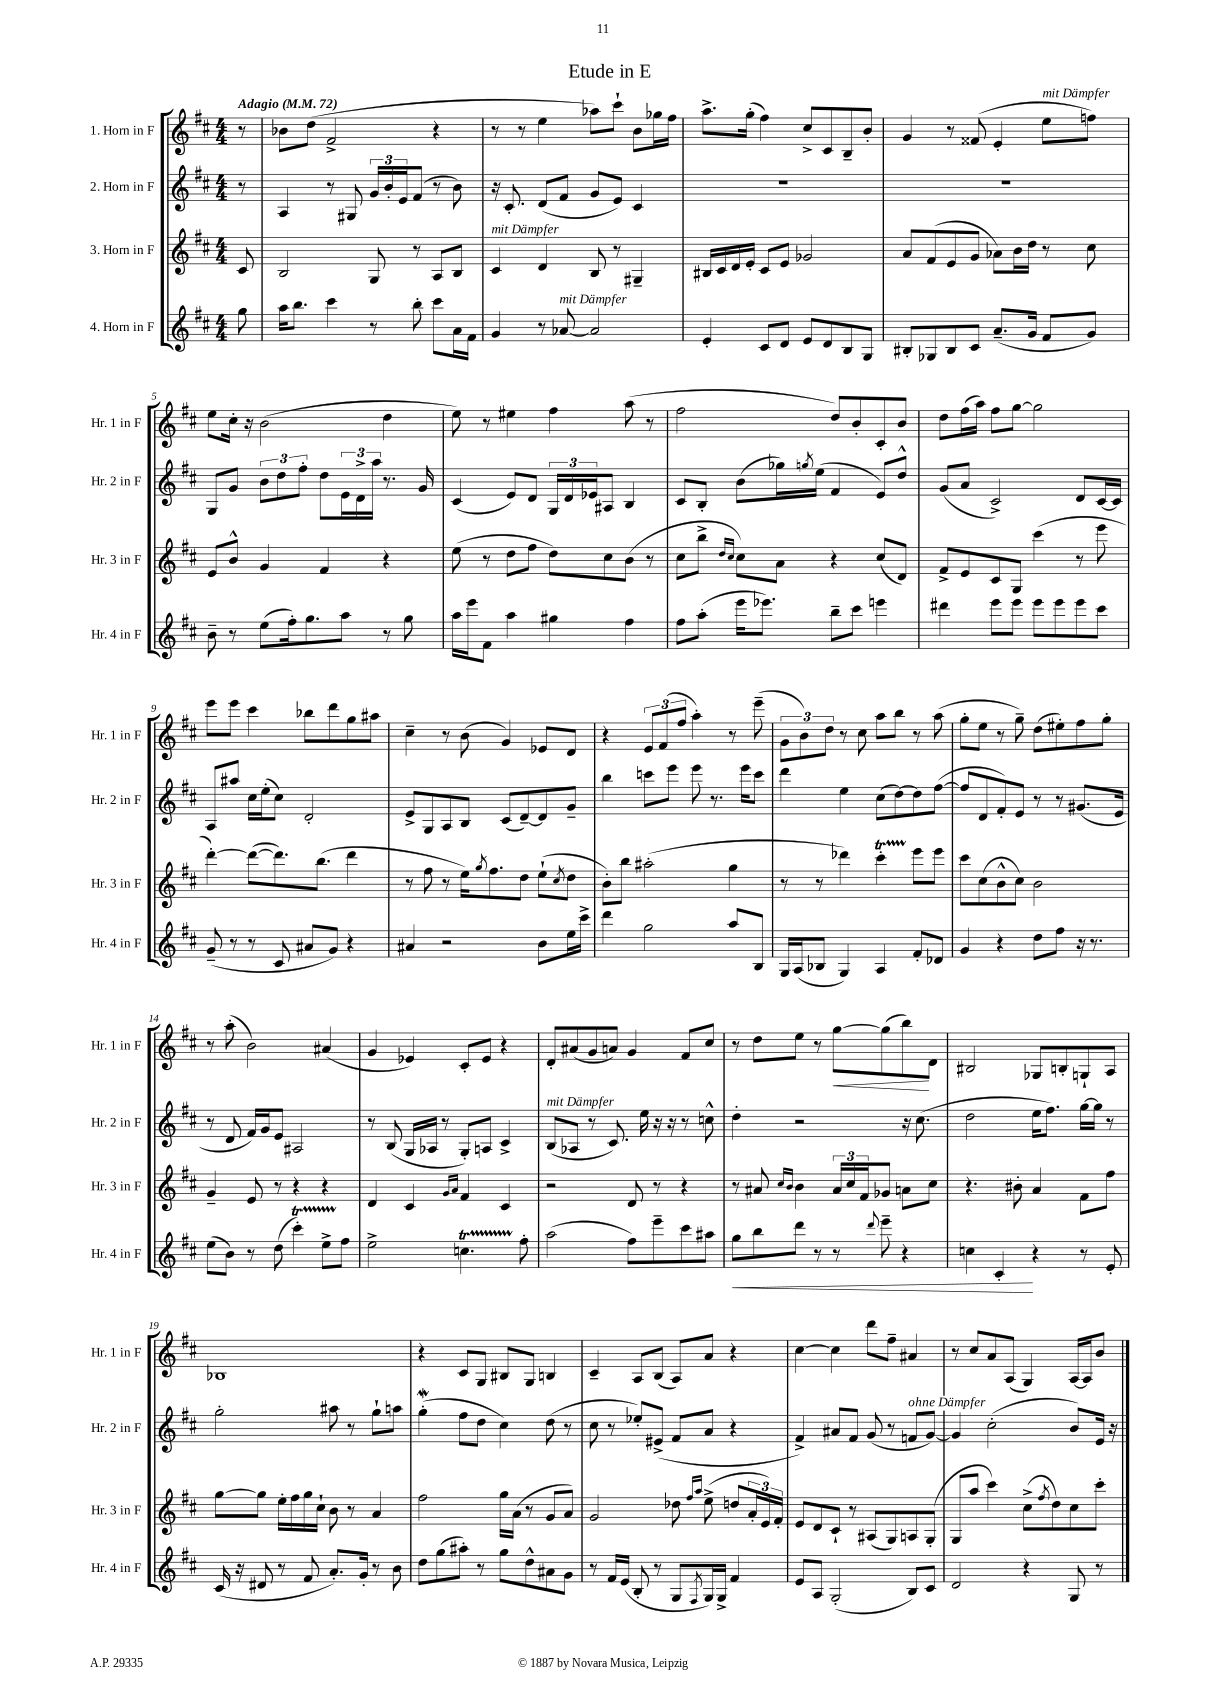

**kern	**dynam	**kern	**kern	**kern	**dynam
*part4	*part4	*part3	*part2	*part1	*part1
*staff4	*staff4	*staff3	*staff2	*staff1	*staff1
*I"4. Horn in F	*	*I"3. Horn in F	*I"2. Horn in F	*I"1. Horn in F	*
*I'Hr. 4 in F	*	*I'Hr. 3 in F	*I'Hr. 2 in F	*I'Hr. 1 in F	*
*clefG2	*	*clefG2	*clefG2	*clefG2	*
*k[f#c#]	*	*k[f#c#]	*k[f#c#]	*k[f#c#]	*
*M4/4	*	*M4/4	*M4/4	*M4/4	*
*MM72	*	*MM72	*MM72	*MM72	*
=	=	=	=	=	=
!	!	!	!	!LO:TX:a:B:t=Adagio	!
8gg\	.	8c#/	8r	8r	.
=1	=1	=1	=1	=1	=1
16aa\KL	.	2B/	4A/	8b-X\L	.
8.bb\J	.	.	.	.	.
.	.	.	.	(8dd\J	.
4ccc#\	.	.	8r	2f#^/	.
.	.	.	8G#X/	.	.
8r	.	8G/	24g/LL	.	.
.	.	.	24b'/	.	.
.	.	.	24e/J	.	.
8bb'\	.	8r	(8f#/J	.	.
8ccc#\L	.	8A/L	8r	4r	.
16a\L	.	8B/J	8b\)	.	.
16f#\JJ	.	.	.	.	.
=2	=2	=2	=2	=2	=2
!	!	!LO:TX:a:i:t=mit Dämpfer	!	!	!
4g/	.	4c#/	16r	8r	.
.	.	.	8.c#'/	.	.
.	.	.	.	8r	.
8r	.	4d/	(8d/L	4ee\	.
!LO:TX:a:i:t=mit Dämpfer	!	!	!	!	!
[8a-X/	.	.	8f#/J	.	.
2a-/]	.	8B/	8g/L	8aa-X\L)	.
.	.	8r	8e/J)	8ccc#`\J	.
.	.	4G#X~/	4c#/	8b\L	.
.	.	.	.	16gg-X\L	.
.	.	.	.	16ff#\JJ	.
=3	=3	=3	=3	=3	=3
4e'/	.	16B#X/LL	1r	8.aa^\L	.
.	.	16c#/	.	.	.
.	.	16d/	.	.	.
.	.	16e'/JJ	.	(16gg'\Jk	.
8c#/L	.	8c#/L	.	4ff#\)	.
8d/J	.	8e/J	.	.	.
8e/L	.	2g-X/	.	8cc#^/L	.
8d/	.	.	.	8c#/	.
8B/	.	.	.	8B~/	.
8G/J	.	.	.	8b'/J	.
=4	=4	=4	=4	=4	=4
8B#X'/L	.	8a/L	1r	4g/	.
8G-X/	.	(8f#/	.	.	.
8B#/	.	8e/	.	8r	.
8c#/J	.	8g/J	.	(8f##X/	.
(8.a~/L	.	8a-X\L)	.	4e'/	.
.	.	16b\L	.	.	.
16g/Jk	.	16dd\JJ	.	.	.
!	!	!	!	!LO:TX:a:i:t=mit Dämpfer	!
8f#/L	.	8r	.	8ee\L	.
8g/J)	.	8cc#\	.	8ffn\J)	.
!!LO:LB:g=z
=5	=5	=5	=5	=5	=5
8b~\	.	8e/L	8G/L	8ee\L	.
8r	.	8b^^/J	8g/J	16cc#'\Jk	.
.	.	.	.	16r	.
(8ee\L	.	4g/	12b\L	(2b\	.
.	.	.	12dd\	.	.
16ff#'\k)	.	.	.	.	.
.	.	.	12ff#'\J	.	.
8.gg\	.	.	.	.	.
.	.	4f#/	8dd\L	.	.
8aa\J	.	.	24e\L	.	.
.	.	.	24d^\	.	.
.	.	.	24aa\JJ	.	.
8r	.	4r	8.r	4dd\	.
8gg\	.	.	.	.	.
.	.	.	16g/	.	.
=6	=6	=6	=6	=6	=6
16aa\LL	.	(8ee\	(4c#/	8ee\)	.
16eee\J	.	.	.	.	.
8f#\J	.	8r	.	8r	.
4aa\	.	8dd\L	8e/L)	4ee#X\	.
.	.	8ff#\J	8d/J	.	.
4gg#X\	.	8dd\L)	24G/LL	4ff#\	.
.	.	.	24d/	.	.
.	.	.	24e-X/J	.	.
.	.	8cc#\	8A#X/J	.	.
4ff#\	.	(8b\J	4B/	(8aa\	.
.	.	8r	.	8r	.
=7	=7	=7	=7	=7	=7
8ff#\L	.	8cc#\L	8c#/L	2ff#\	.
(8aa'\J	.	8bb^\J	8B'/J	.	.
.	.	16qqdd/LL	.	.	.
.	.	16qqcc#/JJ	.	.	.
16eee\KL	.	8cc#\L)	(8b\L	.	.
8.eee-X\J)	.	.	.	.	.
.	.	8a\J	16gg-X\L)	.	.
.	.	.	8qggn/	.	.
.	.	.	(16ee\JJ	.	.
8bb~\L	.	4r	4f#/	8dd/L)	.
8ccc#\J	.	.	.	8b'/	.
4eeen\	.	(8cc#/L	8e/L)	8c#'/	.
.	.	8d/J)	8dd^^/J	8b/J	.
=8	=8	=8	=8	=8	=8
4ddd#X\	.	8f#^/L	(8g/L	8dd\L	.
.	.	8e/	8a/J	(16ff#\L	.
.	.	.	.	16aa\JJ)	.
8eee\L	.	8c#/	2c#^/)	8ff#\L	.
8eee\J	.	8G/J	.	[8gg\J	.
8eee\L	.	(4ccc#\	.	2gg\]	.
8eee\	.	.	.	.	.
8eee\	.	8r	8d/L	.	.
8ccc#\J	.	8eee\	[16c#/L	.	.
.	.	.	16c#/JJ]	.	.
!!LO:LB:g=z
=9	=9	=9	=9	=9	=9
(8g~/	.	[4ddd'\)	8A/L	8eee\L	.
8r	.	.	8aa#X/J	8eee\J	.
8r	.	(8ddd\L_	16cc#\LL	4ccc#\	.
.	.	.	(16ee'\J	.	.
8c#/	.	8.ddd\])	8cc#\J)	.	.
8a#X/L	.	.	2d'/	8bb-X\L	.
.	.	(8.bb\J	.	.	.
8g/J)	.	.	.	8ddd\	.
4r	.	4ddd\	.	8gg\	.
.	.	.	.	8aa#X\J	.
=10	=10	=10	=10	=10	=10
4a#X/	.	8r	8e^/L	4cc#~\	.
.	.	8ff#\	8G/	.	.
2r	.	8r	8A/	8r	.
.	.	16ee\KL)	8B/J	(8b\	.
.	.	8qgg/	.	.	.
.	.	8.ff#\	.	.	.
.	.	.	(8c#/L	4g/)	.
.	.	8dd\J	[8d~/)	.	.
8b\L	.	(8ee`\L	8d/]	8e-X/L	.
.	.	8qcc#/	.	.	.
16ee\L	.	8dd\J	8g~/J	8d/J	.
16ccc#^\JJ	.	.	.	.	.
=11	=11	=11	=11	=11	=11
4ddd\	.	8b'\L)	4bb\	4r	.
.	.	8bb\J	.	.	.
2gg\	.	(2aa#X'\	8cccn\L	12e/L	.
.	.	.	.	(12f#/	.
.	.	.	8eee\J	.	.
.	.	.	.	12ff#/J	.
.	.	.	8eee\	4aa'\)	.
.	.	.	8.r	.	.
8aa/L	.	4gg\	.	8r	.
.	.	.	16eee\KL	.	.
8B/J	.	.	8ccc\J	(8eee~\	.
=12	=12	=12	=12	=12	=12
16G/LL	.	8r	4ddd\	12g\L	.
(16A/J	.	.	.	.	.
.	.	.	.	12b\)	.
8B-X/J	.	8r	.	.	.
.	.	.	.	12dd\J	.
4G/)	.	4ddd-X\)	4ee\	8r	.
.	.	.	.	8cc#\	.
4A/	.	4ccc#t'\	(8cc#\L	8aa\L	.
.	.	.	[8dd\)	8bb\J	.
8f#'/L	.	8eee\L	8dd\]	8r	.
8d-X/J	.	8eee\J	([8ff#\J	(8aa\	.
=13	=13	=13	=13	=13	=13
4g/	.	8ccc#\L	8ff#/L]	8gg'\L	.
.	.	(8cc#\	8d/	8ee\J	.
4r	.	8b^^\	8f#'/)	8r	.
.	.	8cc#\J)	8e/J	8gg~\)	.
8dd\L	.	2b\	8r	(8dd\L	.
8ff#\J	.	.	8r	8ee#X'\)	.
16r	.	.	(8.g#X/L	8ff#\	.
8.r	.	.	.	.	.
.	.	.	.	8gg'\J	.
.	.	.	16e/Jk	.	.
!!LO:LB:g=z
=14	=14	=14	=14	=14	=14
(8ee\L	.	4g~/	8r	8r	.
8b\J)	.	.	8d/	(8aa'\	.
8r	.	8e/	16f#/LL)	2b\)	.
.	.	.	16g/J	.	.
(8dd\	.	8r	8e/J	.	.
4ccc#t'\)	.	4r	2A#X/	.	.
8eeTTT^\L	.	4r	.	(4a#X/	.
8ff#\J	.	.	.	.	.
=15	=15	=15	=15	=15	=15
2ee^\	.	4d/	8r	4g/	.
.	.	.	(8B/	.	.
.	.	4c#/	16G/LL	4e-X/)	.
.	.	.	16A-X/JJ	.	.
.	.	.	8r	.	.
.	.	16qqg/LL	.	.	.
.	.	16qqa/JJ	.	.	.
4.ccnT\	.	4f#/	8G'/L)	8c#'/L	.
.	.	.	8An/J	8e-/J	.
.	.	4c#/	4c#^/	4r	.
8ff#'\	.	.	.	.	.
=16	=16	=16	=16	=16	=16
!	!	!	!LO:TX:a:i:t=mit Dämpfer	!	!
(2aa\	.	2r	(8B/L	8d'/L	.
.	.	.	8A-X/J	(8a#X/	.
.	.	.	8r	8g/	.
.	.	.	8.c#/)	8an/J)	.
8ff#\L)	.	8d/	.	4g/	.
.	.	.	16ee\	.	.
8eee~\	.	8r	16r	.	.
.	.	.	16r	.	.
8ccc#\	.	4r	8r	8f#/L	.
8aa#X\J	.	.	8ccn^^\	8cc#/J	.
=17	=17	=17	=17	=17	=17
!	!LO:HP:b	!	!	!	!
8gg\L	<	8r	4dd'\	8r	.
8bb\	.	8a#X/	.	8dd\L	.
.	.	16qqcc#/LL	.	.	.
.	.	16qqb/JJ	.	.	.
8ddd\J	.	4b\	2r	8ee\J	.
8r	.	.	.	8r	.
!	!	!	!	!	!LO:HP:b
8r	.	24a#/LL	.	[8gg\L	<
.	.	24cc#/	.	.	.
.	.	24f#/J	.	.	.
8qqddd/	.	.	.	.	.
8eee~\	.	8g-X/J	.	(8gg\]	.
4r	.	8an\L	16r	8bb\)	.
.	.	.	(8.cc#\	.	.
.	.	8cc#\J	.	8d\J	[
=18	=18	=18	=18	=18	=18
4ccn\	.	4.r	2dd\	2B#X/	.
4c#'/	.	.	.	.	.
.	.	8b#X'\	.	.	.
4r	[	4a/	16ee\KL	8G-X/L	.
.	.	.	8.ff#\J)	.	.
.	.	.	.	8Bn'/	.
8r	.	8f#\L	[16gg\LL	8Gn`/	.
.	.	.	16gg\JJ]	.	.
8e'/	.	8ff#\J	8r	8A/J	.
!!LO:LB:g=z
=19	=19	=19	=19	=19	=19
(16c#/	.	[8gg\L	2gg'\	1B-X	.
16r	.	.	.	.	.
8d#X/	.	8gg\J]	.	.	.
8r	.	16ee'\LL	.	.	.
.	.	16ff#\	.	.	.
8f#/	.	16gg\	.	.	.
.	.	16cc#`\JJ	.	.	.
8.a'/L)	.	8b\	8aa#X\	.	.
.	.	8r	8r	.	.
16g'/Jk	.	.	.	.	.
8r	.	4a/	8gg`\L	.	.
8b\	.	.	8aan\J	.	.
=20	=20	=20	=20	=20	=20
8dd\L	.	2ff#\	(4ggw'\	4r	.
(8gg\	.	.	.	.	.
8aa#X'\J)	.	.	8ff#\L	8c#/L	.
8r	.	.	8dd\J	8G/J	.
8gg\L	.	16gg\LL	4cc#\)	8B#X/L	.
.	.	(16a\JJ	.	.	.
8dd^^\	.	8r	.	8G/J	.
8a#X\	.	8g/L	(8dd\	4Bn/	.
8g\J	.	8a/J)	8r	.	.
=21	=21	=21	=21	=21	=21
8r	.	2g/	8cc#\	4c#~/	.
16f#/LL	.	.	8r	.	.
(16e/JJ	.	.	.	.	.
8B'/	.	.	8ee-X'/L)	8A/L	.
8r	.	.	(8e#X^/J	(8B/J	.
8G/L	.	8dd-X\	8f#/L	8A/L)	.
.	.	16qqff#/LL	.	.	.
8qF#/	.	16qqaa/JJ	.	.	.
16G/L)	.	(8ee^\	8a/J	8a/J	.
16G^/JJ	.	.	.	.	.
4f#/	.	8ddn/L	4r	4r	.
.	.	24a'/L	.	.	.
.	.	24e/)	.	.	.
.	.	24f#'/JJ	.	.	.
=22	=22	=22	=22	=22	=22
8e/L	.	8e/L	4f#^/)	[4cc#\	.
8A/J	.	8d/	.	.	.
(2G'/	.	8c#`/J	8a#X/L	4cc#\]	.
.	.	8r	8f#/J	.	.
.	.	(8A#X/L	(8g/	8ddd\L	.
.	.	8G/)	8r	8ff#~\J	.
!	!	!	!LO:TX:a:i:t=ohne Dämpfer	!	!
8B/L)	.	8An/	8fn/L	4a#X/	.
8c#/J	.	(8G'/J	[8g/J)	.	.
=23	=23	=23	=23	=23	=23
2d/	.	8G/L	4g/]	8r	.
.	.	8aa/J	.	8cc#/L	.
.	.	4ccc#\)	(2cc#'\	8a/	.
.	.	.	.	(8A/J	.
4r	.	(8cc#^\L	.	4G/)	.
.	.	8qff#/	.	.	.
.	.	8dd\)	.	.	.
8G/	.	8cc#\	8b/L)	[16A/LL	.
.	.	.	.	16A/J]	.
8r	.	8ccc#'\J	16e/Jk	8b/J	.
.	.	.	16r	.	.
==	==	==	==	==	==
*-	*-	*-	*-	*-	*-
